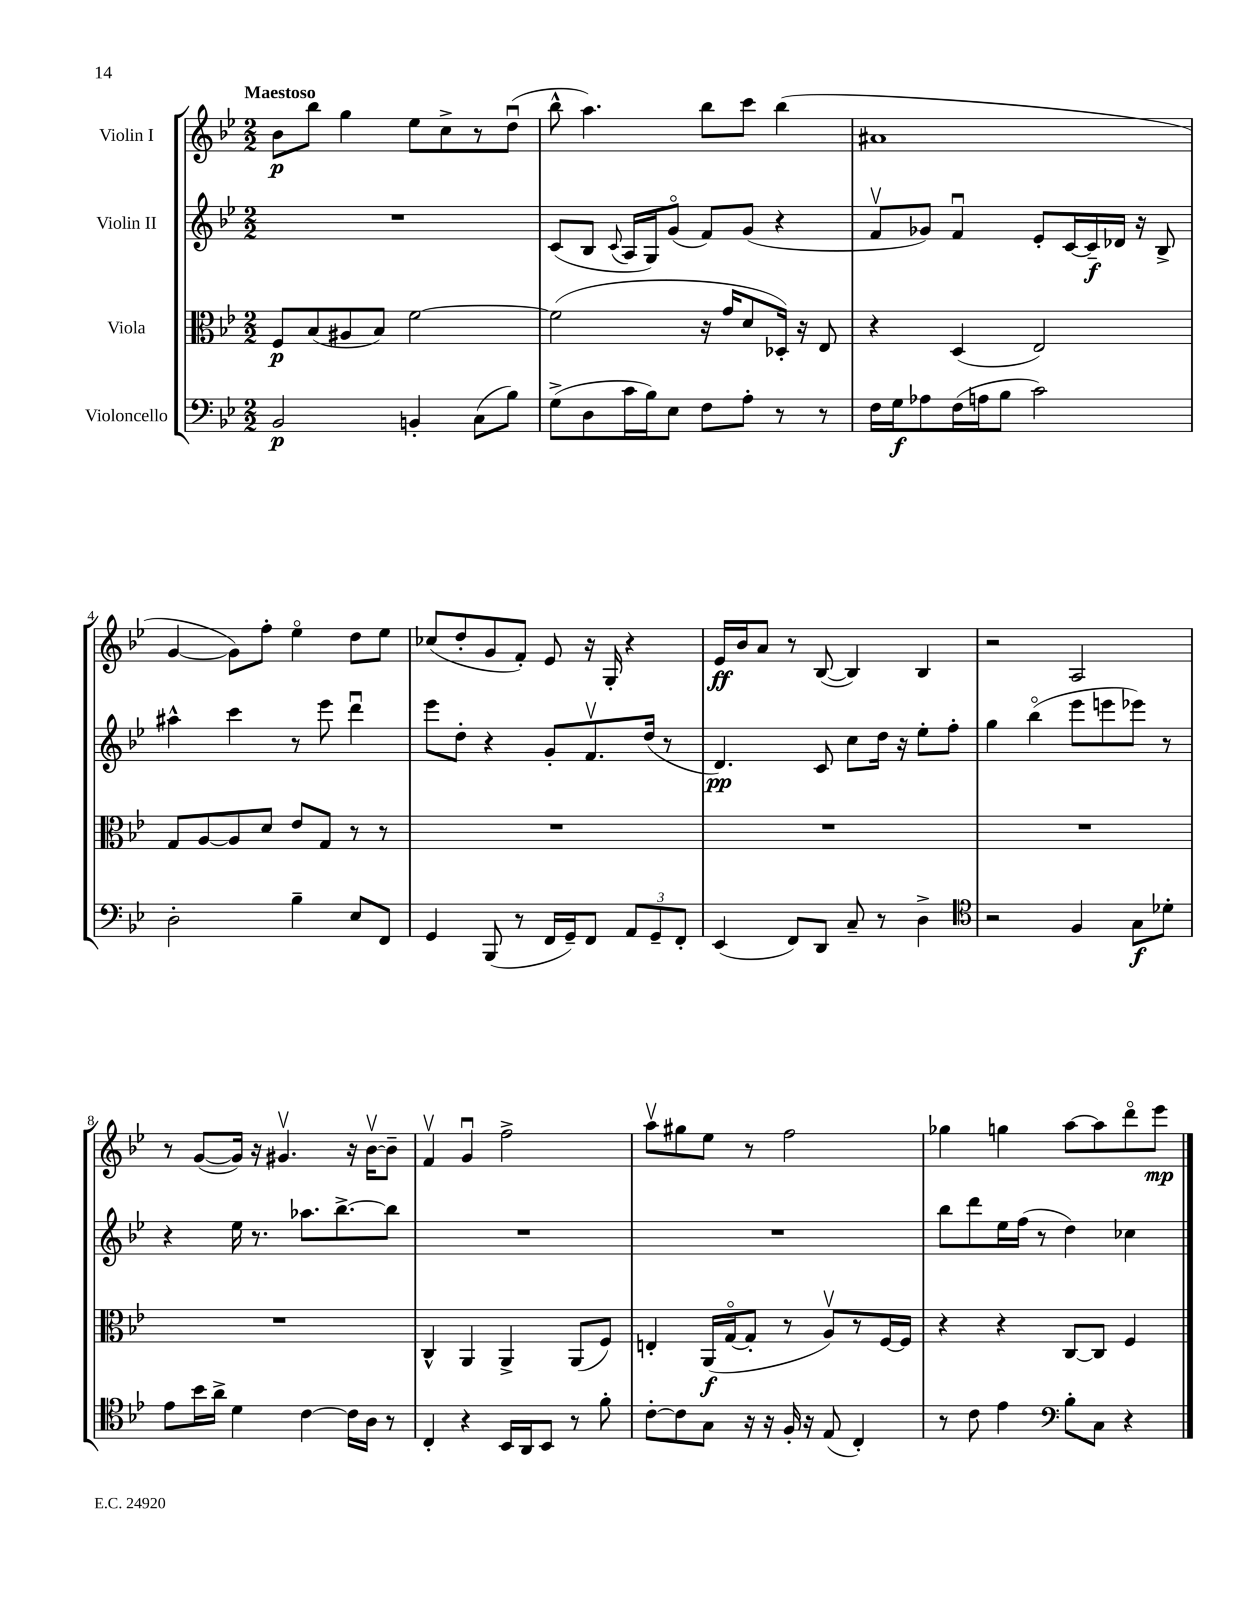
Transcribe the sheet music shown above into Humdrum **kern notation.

**kern	**dynam	**kern	**dynam	**kern	**dynam	**kern	**dynam
*part4	*part4	*part3	*part3	*part2	*part2	*part1	*part1
*staff4	*staff4	*staff3	*staff3	*staff2	*staff2	*staff1	*staff1
*I"Violoncello	*	*I"Viola	*	*I"Violin II	*	*I"Violin I	*
*clefF4	*	*clefC3	*	*clefG2	*	*clefG2	*
*k[b-e-]	*	*k[b-e-]	*	*k[b-e-]	*	*k[b-e-]	*
*M2/2	*	*M2/2	*	*M2/2	*	*M2/2	*
=1	=1	=1	=1	=1	=1	=1	=1
!	!	!	!	!	!	!LO:TX:a:B:t=Maestoso	!
2BB-/	p	8F/L	p	1r	.	8b-\L	p
.	.	(8B-/	.	.	.	8bb-\J	.
.	.	8A#X/	.	.	.	4gg\	.
.	.	8B-/J)	.	.	.	.	.
4BBn'/	.	[2f\	.	.	.	8ee-\L	.
.	.	.	.	.	.	8cc^\	.
(8C\L	.	.	.	.	.	8r	.
8B-\J)	.	.	.	.	.	(8ddu\J	.
=2	=2	=2	=2	=2	=2	=2	=2
(8G^\L	.	(2f\]	.	(8c/L	.	8bb-^^\	.
8D\	.	.	.	8B-/J	.	4.aa\)	.
.	.	.	.	8qqc/	.	.	.
16c\L	.	.	.	16A/LL	.	.	.
16B-\J)	.	.	.	16G/J)	.	.	.
8E-\J	.	.	.	(8g/J	.	.	.
8F\L	.	16r	.	8f/L)	.	8bb-\L	.
.	.	16g/KL	.	.	.	.	.
8A'\J	.	8d/	.	(8g/J	.	8ccc\J	.
8r	.	16D-X'/Jk)	.	4r	.	(4bb-\	.
.	.	16r	.	.	.	.	.
8r	.	8E-/	.	.	.	.	.
=3	=3	=3	=3	=3	=3	=3	=3
16F\LL	.	4r	.	8fv/L	.	1a#X	.
16G\J	f	.	.	.	.	.	.
8A-X\	.	.	.	8g-X/J)	.	.	.
(16F\L	.	(4D/	.	4fu/	.	.	.
16An\J	.	.	.	.	.	.	.
8B-\J	.	.	.	.	.	.	.
2c\)	.	2E-/)	.	8e-'/L	.	.	.
.	.	.	.	[16c/L	.	.	.
.	.	.	.	16c~/]	f	.	.
.	.	.	.	16d-X/JJ	.	.	.
.	.	.	.	16r	.	.	.
.	.	.	.	8B-^/	.	.	.
!!LO:LB:g=z
=4	=4	=4	=4	=4	=4	=4	=4
2D'\	.	8G/L	.	4aa#X^^\	.	[4g/	.
.	.	[8A/	.	.	.	.	.
.	.	8A/]	.	4ccc\	.	8g\L])	.
.	.	8d/J	.	.	.	8ff'\J	.
4B-~\	.	8e-/L	.	8r	.	4ee-\	.
.	.	8G/J	.	8eee-\	.	.	.
8E-/L	.	8r	.	4dddu\	.	8dd\L	.
8FF/J	.	8r	.	.	.	8ee-\J	.
=5	=5	=5	=5	=5	=5	=5	=5
4GG/	.	1r	.	8eee-\L	.	(8cc-X/L	.
.	.	.	.	8dd'\J	.	8dd'/	.
(8BBB-/	.	.	.	4r	.	8g/	.
8r	.	.	.	.	.	8f'/J)	.
16FF/LL	.	.	.	8g'/L	.	8e-/	.
16GG~/J)	.	.	.	.	.	.	.
8FF/J	.	.	.	8.fv/	.	16r	.
.	.	.	.	.	.	16G'/	.
12AA/L	.	.	.	.	.	4r	.
.	.	.	.	(16dd/Jk	.	.	.
12GG~/	.	.	.	.	.	.	.
.	.	.	.	8r	.	.	.
12FF'/J	.	.	.	.	.	.	.
=6	=6	=6	=6	=6	=6	=6	=6
(4EE-/	.	1r	.	4.d/)	pp	16e-/LL	ff
.	.	.	.	.	.	16b-/J	.
.	.	.	.	.	.	8a/J	.
8FF/L)	.	.	.	.	.	8r	.
8DD/J	.	.	.	8c/	.	([8B-/	.
8C~/	.	.	.	8cc\L	.	4B-/])	.
8r	.	.	.	16dd\Jk	.	.	.
.	.	.	.	16r	.	.	.
4D^\	.	.	.	8ee-'\L	.	4B-/	.
.	.	.	.	8ff'\J	.	.	.
=7	=7	=7	=7	=7	=7	=7	=7
*clefC4	*	*	*	*	*	*	*
2r	.	1r	.	4gg\	.	2r	.
.	.	.	.	(4bb-\	.	.	.
4F/	.	.	.	8eee-\L	.	2A/	.
.	.	.	.	8eeen\	.	.	.
8G\L	f	.	.	8eee-X\J)	.	.	.
8d-X'\J	.	.	.	8r	.	.	.
!!LO:LB:g=z
=8	=8	=8	=8	=8	=8	=8	=8
8e-\L	.	1r	.	4r	.	8r	.
16b-\L	.	.	.	.	.	([8g/L	.
16a^\JJ	.	.	.	.	.	.	.
4d\	.	.	.	16ee-\	.	16g/Jk])	.
.	.	.	.	8.r	.	16r	.
.	.	.	.	.	.	4.g#Xv/	.
[4c\	.	.	.	8.aa-X\L	.	.	.
.	.	.	.	[8.bb-^\	.	.	.
16c\LL]	.	.	.	.	.	16r	.
16A\JJ	.	.	.	.	.	[16b-v\KL	.
8r	.	.	.	8bb-\J]	.	8b-~\J]	.
=9	=9	=9	=9	=9	=9	=9	=9
4C'/	.	4C^^/	.	1r	.	4fv/	.
4r	.	4AA/	.	.	.	4gu/	.
16BB-/LL	.	4AA^/	.	.	.	2ff^\	.
16AA/J	.	.	.	.	.	.	.
8BB-/J	.	.	.	.	.	.	.
8r	.	(8AA/L	.	.	.	.	.
8f'\	.	8F/J)	.	.	.	.	.
=10	=10	=10	=10	=10	=10	=10	=10
[8c'\L	.	4En'/	.	1r	.	8aav\L	.
8c\]	.	.	.	.	.	8gg#X\	.
8G\J	.	(16AA/LL	f	.	.	8ee-\J	.
.	.	[16G/J	.	.	.	.	.
16r	.	8G'/J]	.	.	.	8r	.
16r	.	.	.	.	.	.	.
16F'/	.	8r	.	.	.	2ff\	.
16r	.	.	.	.	.	.	.
(8E-/	.	8Av/L)	.	.	.	.	.
4C'/)	.	8r	.	.	.	.	.
.	.	[16F/L	.	.	.	.	.
.	.	16F/JJ]	.	.	.	.	.
=11	=11	=11	=11	=11	=11	=11	=11
8r	.	4r	.	8bb-\L	.	4gg-X\	.
8c\	.	.	.	8ddd\	.	.	.
4e-\	.	4r	.	16ee-\L	.	4ggn\	.
.	.	.	.	(16ff\JJ	.	.	.
.	.	.	.	8r	.	.	.
*clefF4	*	*	*	*	*	*	*
8B-'\L	.	[8C/L	.	4dd\)	.	[8aa\L	.
8C\J	.	8C/J]	.	.	.	8aa\]	.
4r	.	4F/	.	4cc-X\	.	8ddd\	.
.	.	.	.	.	.	8eee-\J	mp
==	==	==	==	==	==	==	==
*-	*-	*-	*-	*-	*-	*-	*-
